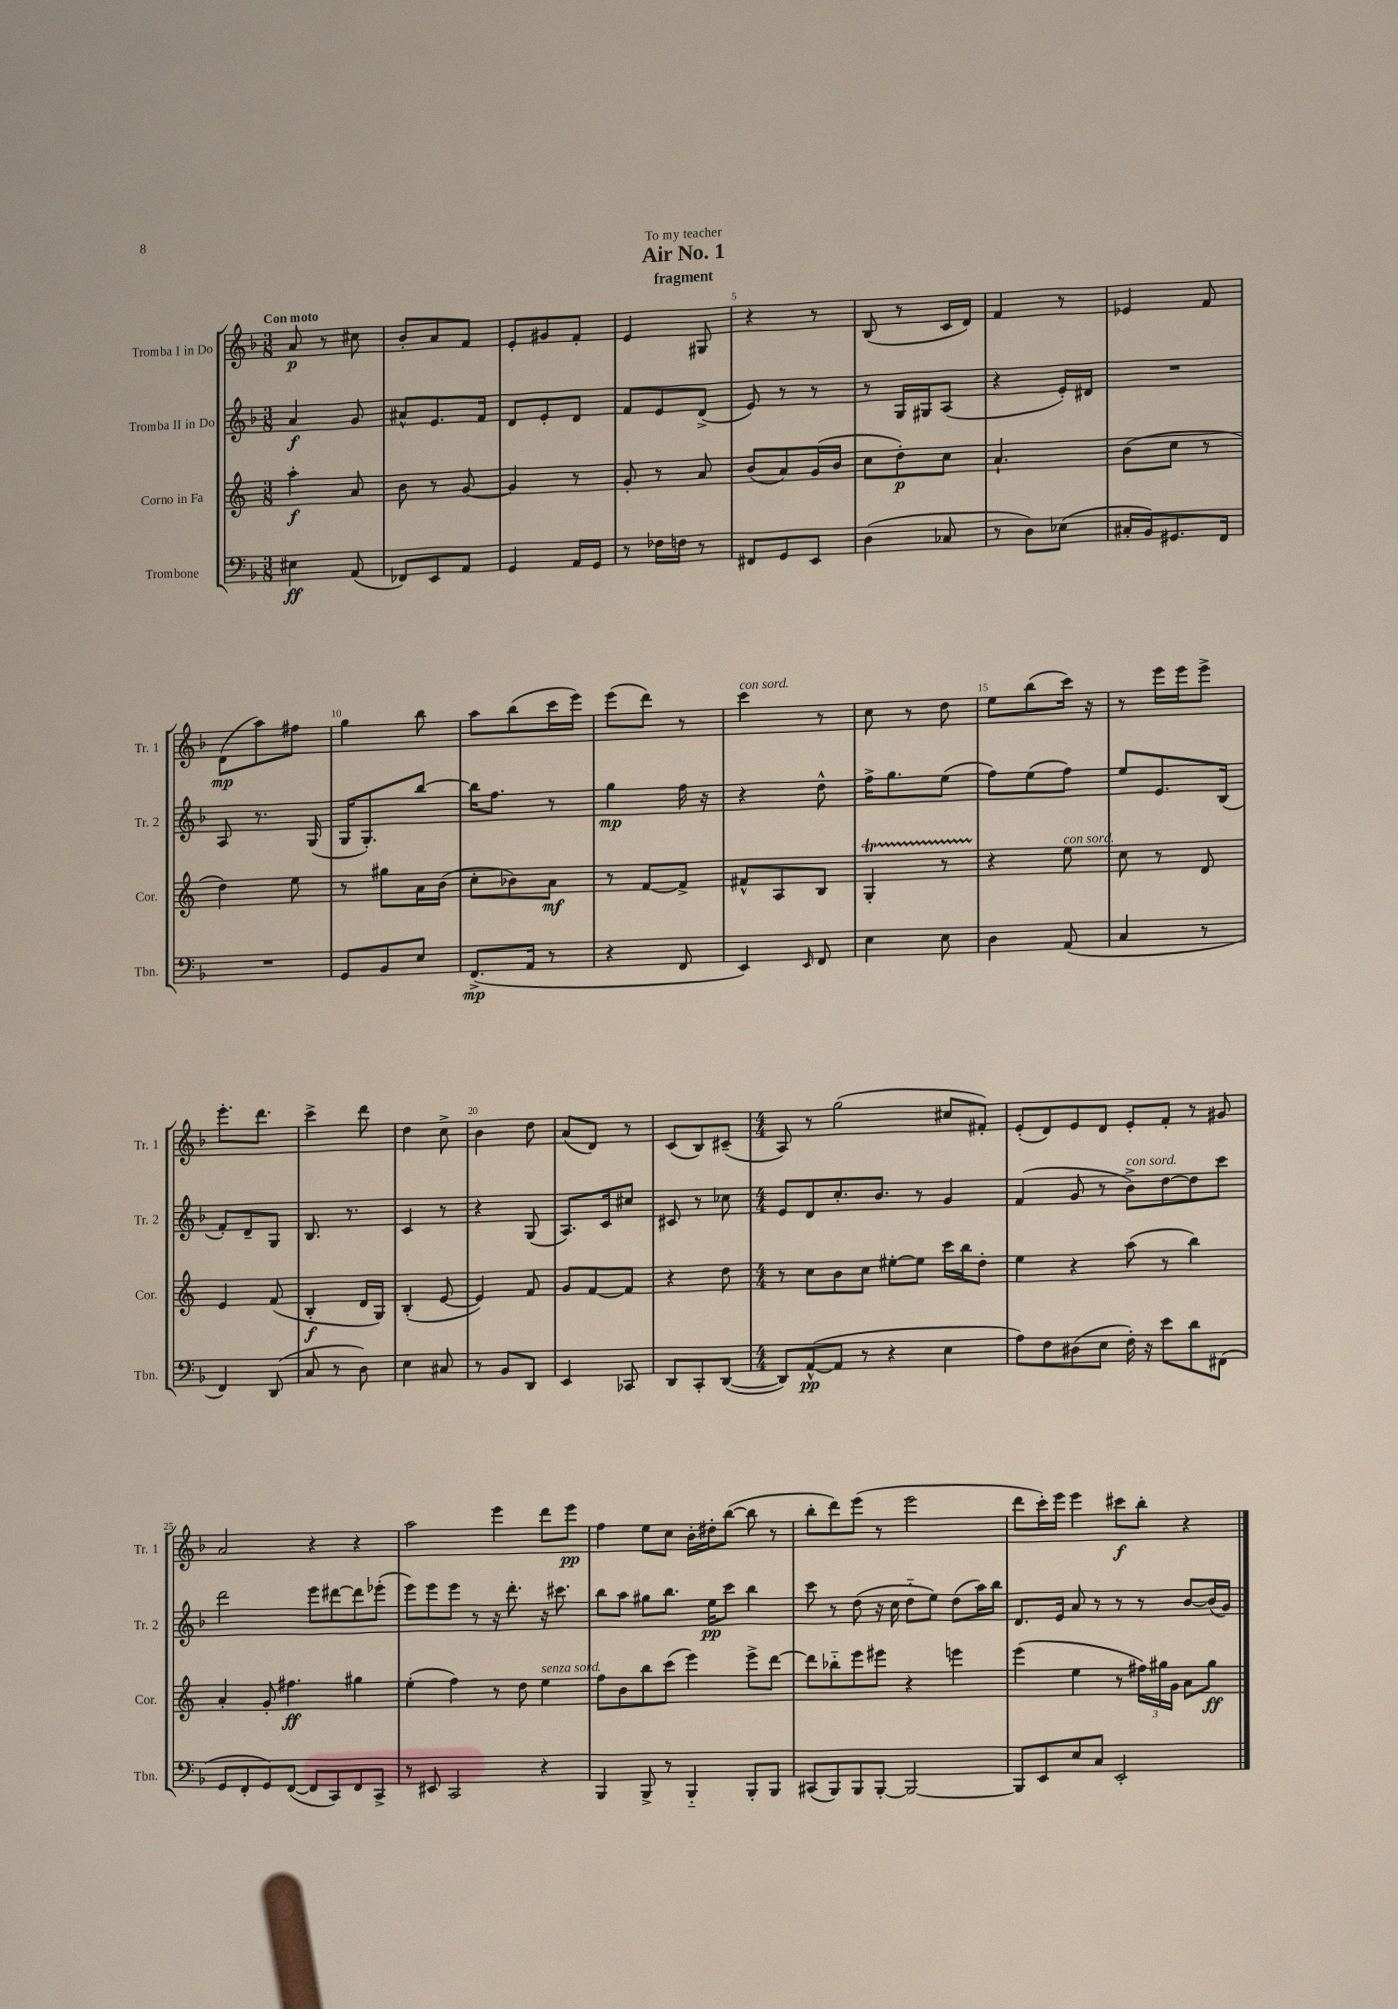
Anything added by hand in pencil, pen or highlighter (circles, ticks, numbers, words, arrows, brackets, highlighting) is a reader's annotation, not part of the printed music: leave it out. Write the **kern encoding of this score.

**kern	**kern	**kern	**kern
*staff4	*staff3	*staff2	*staff1
*clefF4	*clefG2	*clefG2	*clefG2
*k[b-]	*k[]	*k[b-]	*k[b-]
*M3/8	*M3/8	*M3/8	*M3/8
4E#	4aa'	4a	8a
.	.	.	8r
(8AA	8a	8g	8cc#
=	=	=	=
8FF-)	8b	8a#^^	8b-'
8EE	8r	8.e	8a
8AA	[8g	.	8f
.	.	16f	.
=	=	=	=
4GG	4g]	8d	8e'
.	.	8e'	8g#
16AA	8r	8d	8f'
16GG	.	.	.
=	=	=	=
8r	8g'	8f	4e
16F-	8r	8e	.
16F	.	.	.
8r	8a	(8d^	8G#
=	=	=	=
8FF#	(8b	8e)	4r
8GG	8a)	8r	.
8EE	(16g	8r	8r
.	16b	.	.
=	=	=	=
(4D	8cc	8r	(8B-
.	8dd')	16G	8r
.	.	16G#	.
8C-	8cc	(8A	16c
.	.	.	16d)
=	=	=	=
8r	4.a`	4r	4f
8D)	.	.	.
(8E-	.	16e')	8r
.	.	16d#	.
=	=	=	=
16C#'	(8b	4.r	4e-
16BB-)	.	.	.
8.GG#	8cc	.	.
.	8r	.	8f
16FF	.	.	.
=	=	=	=
4.r	4dd)	8A	(8d
.	.	8.r	8aa)
.	8ee	.	8ff#
.	.	(16G	.
=	=	=	=
8GG	8r	16G	4gg
.	.	8.G')	.
8BB-	8gg#	.	.
8E	16a	[8bb-	8bb-
.	(16b	.	.
=	=	=	=
(8.FF^	8cc'	16bb-]	8aa
.	.	8.ff	.
.	8b-)	.	(8bb-
16AA	.	.	.
8r	8a	8r	16ccc
.	.	.	16eee)
=	=	=	=
4r	8r	4gg	(8eee
.	[8f	.	8ddd)
8FF	8f^]	16ff	8r
.	.	16r	.
=	=	=	=
4EE)	8f#^^	4r	4ccc
.	8A	.	.
16qqEE	.	.	.
8FF	8B	8dd^^	8r
=	=	=	=
4E	4G'	16ff^	8cc
.	.	8.gg	.
.	.	.	8r
8E	8r	(8ee	8dd
=	=	=	=
4D	4r	8ff)	8ee
.	.	(8ee	(8bb-
(8AA	8ee	8ff)	16ccc)
.	.	.	16r
=	=	=	=
4C	8cc	8ee	8r
.	8r	8.e	16eee
.	.	.	16eee
8r	8d	.	8eee^
.	.	(16B-	.
=	=	=	=
4FF)	4e	8f')	8.eee'
.	.	8d~	.
.	.	.	8.ddd
(8DD	(8f	8G	.
=	=	=	=
8C	4B'	8.B-	4ccc^
8r	.	.	.
.	.	8.r	.
8D)	16d	.	8ddd
.	16G)	.	.
=	=	=	=
4E	(4B'	4c	4dd
8C#	[8e	8r	8cc^
=	=	=	=
8r	4e])	4r	4b-
8BB-	.	.	.
8DD	8f	(8G	8dd
=	=	=	=
4EE	8g	8.A)	(8a
.	[8f	.	8d)
.	.	16c	.
8CC-	8f]	8cc#	8r
=	=	=	=
8DD	4r	8c#	(8c
8CC'	.	8r	8B-)
([8DD	8dd	8cc-	(8c#~
=	=	=	=
*M4/4	*M4/4	*M4/4	*M4/4
8DD])	8r	8e	8A)
([8AA^^	8cc	8d	8r
8AA]	8b	8.cc'	(2gg
8r	8cc	.	.
.	.	8.b-	.
4r	[8ee#'	.	.
.	8ee#]	8r	.
4E	16ccc	4g	8cc#
.	16bb	.	.
.	8dd'	.	8f#')
=	=	=	=
8A)	4ee	(4f	(8e'
8F	.	.	8d)
(8D#	4r	8g	8e
8E	.	8r	8d
16F')	(8aa	8b-^)	8e'
16r	.	.	.
8e	8r	[8dd	8f'
8d	4bb)	8dd]	8r
(8FF#	.	8ccc	8g#
=	=	=	=
8GG	4a'	2ddd	2a
8FF'	.	.	.
8GG)	8g'	.	.
([8FF	4.ff#	.	.
8FF]	.	8eee	4r
8CC)	.	[8ddd#	.
8FF	4gg#	8ddd#]	4r
8CC^	.	(8eee-'	.
=	=	=	=
8r	(4ee'	8eee)	2aa
8EE#	.	8eee	.
2CC	4ff)	8eee	.
.	.	8r	.
.	8r	16r	4eee
.	.	8.ddd'	.
.	8dd	.	.
4r	4ee	16r	8ddd
.	.	8.ccc#	.
.	.	.	8eee
=	=	=	=
4BBB-	8ff	8bb-	4ff
.	8b	8aa	.
8BBB-^	8bb	8gg#	8ee
8r	(8ccc	8.bb-	8cc
4BBB-'~	4eee)	.	16b-'
.	.	16ee	16dd#'
.	.	8ccc	([8bb-
8BBB-'	8eee^	4bb-	8bb-]
8BBB-	[8ddd	.	8r
=	=	=	=
(8CC#	8ddd]	8ccc	8bb-'
8BBB-)	8bb-'~	8r	8ddd)
8BBB-	8eee	(8dd	(8eee
[8BBB-'	8eee#	16r	8r
.	.	16cc	.
2BBB-_	4r	8dd'~	2eee
.	.	8ee)	.
.	4eee	(8dd	.
.	.	16aa)	.
.	.	16bb-	.
=	=	=	=
8BBB-]	(4eee	8.d	8ddd
8EE	.	.	16ccc')
.	.	16e	16eee
8E	4ee	8a	4eee
8C	.	8r	.
2EE'	8r	8r	8ccc#
.	24ff#)	8r	8bb-'
.	24gg#	.	.
.	24g	.	.
.	8a	[8b-	4r
.	8gg#	(16b-]	.
.	.	16g)	.
==	==	==	==
*-	*-	*-	*-
